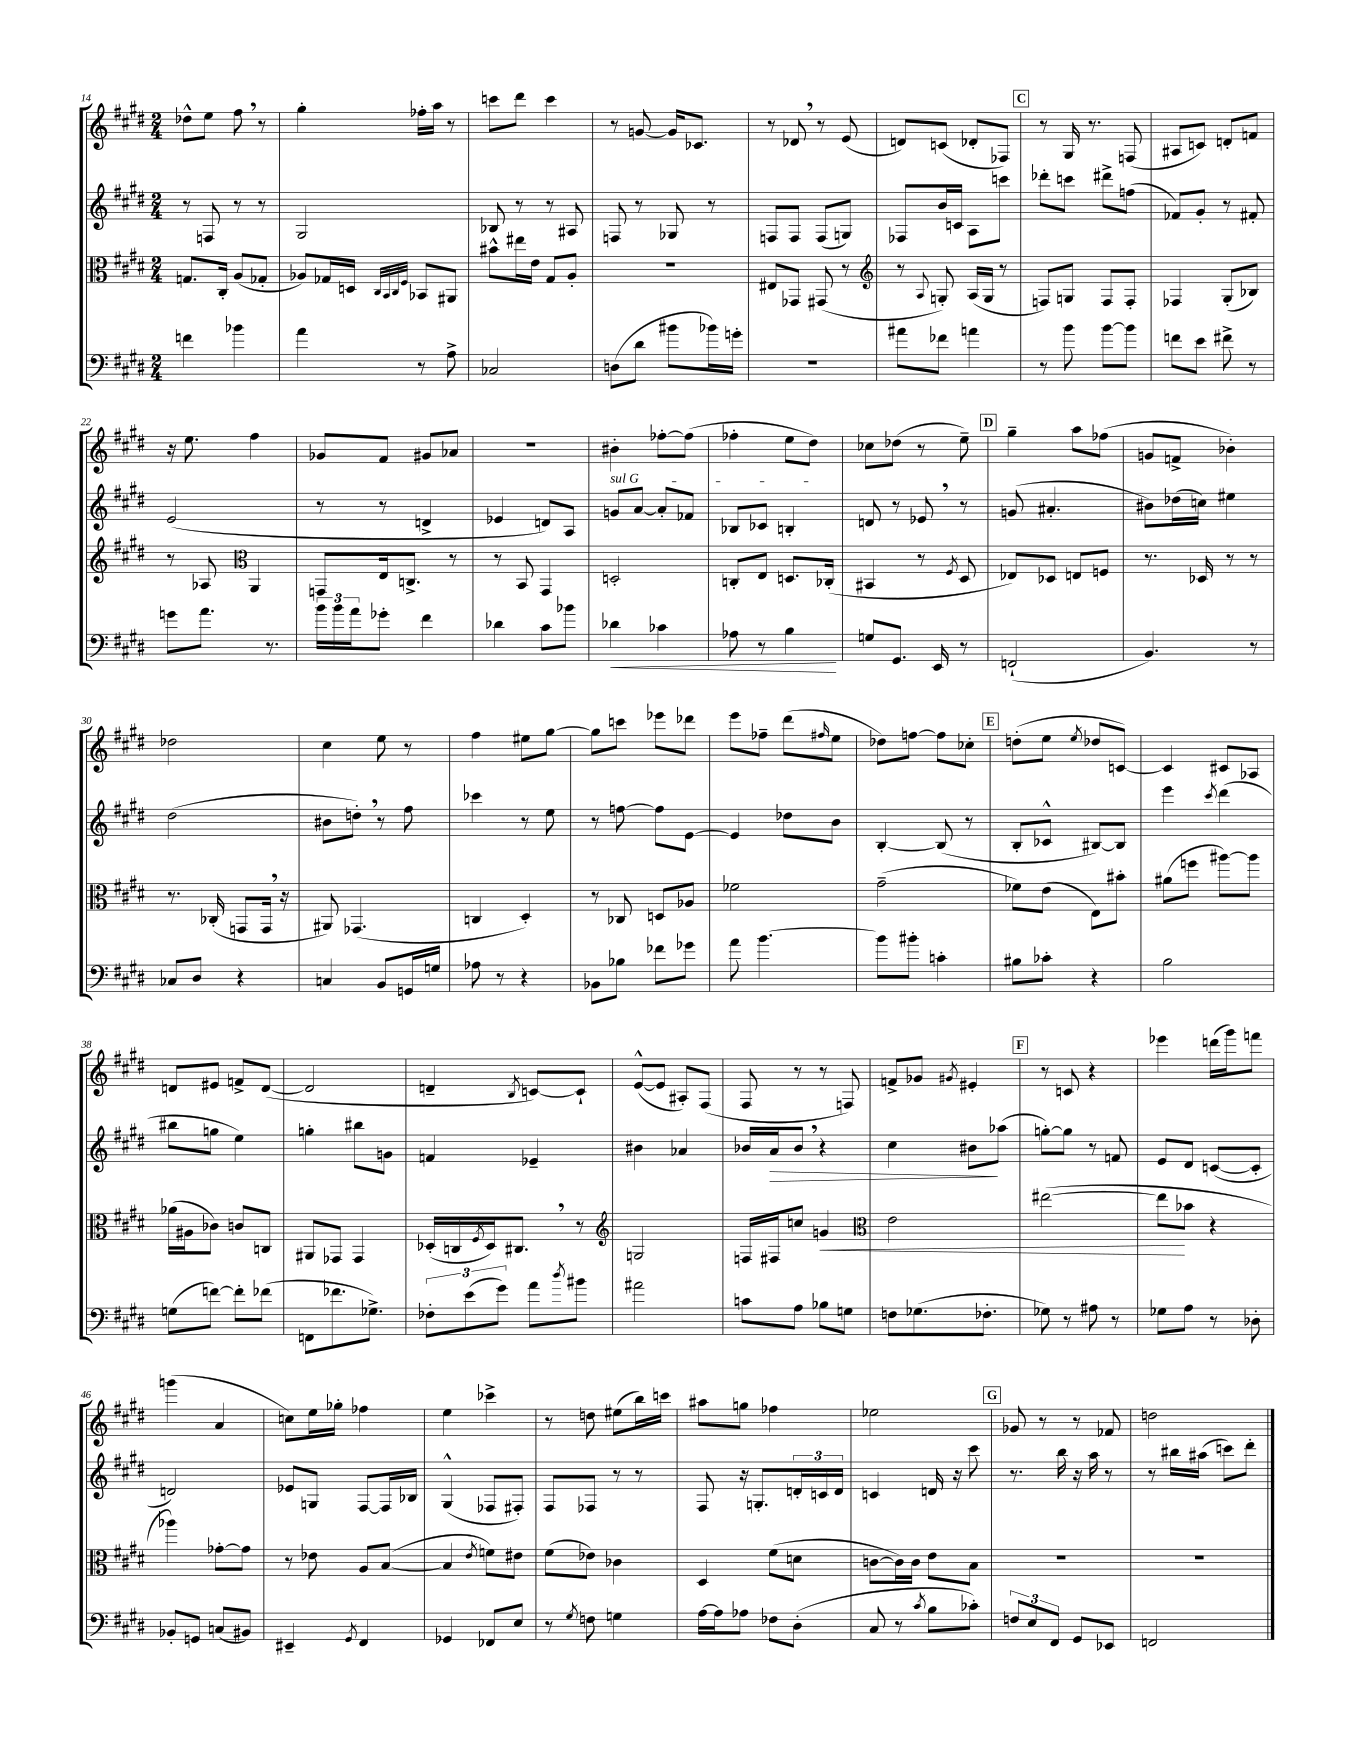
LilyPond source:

<<
\new StaffGroup <<
\new Staff = "s0" {
    \clef treble \key e \major \numericTimeSignature \time 2/4
    des''8-^ e''8 fis''8 \breathe r8 |
    gis''4-. fes''16-. a''16 r8 |
    c'''8 dis'''8 c'''4 |
    r8 g'8~ g'16 ces'8. |
    r8 des'8 \breathe r8 e'8( |
    d'8) c'8( des'8-. fes8) |
    \mark \markup { \box "C" } r8 gis16 r8. f8( |
    ais8 c'8) d'8-. f'8 |
    r16 e''8. fis''4 |
    ges'8 fis'8 gis'8 aes'8 |
    R2 |
    bis'4-. fes''8~-. fes''8( |
    fes''4-. e''8 dis''8) |
    ces''8 des''8( r8 e''8--) |
    \mark \markup { \box "D" } gis''4-- a''8 fes''8( |
    g'8 f'8-> bes'4-.) |
    des''2 |
    cis''4 e''8 r8 |
    fis''4 eis''8 gis''8~ |
    gis''8 c'''8 ees'''8 des'''8 |
    e'''8 fes''8-- dis'''8( \grace { fis''16 } e''8 |
    des''8) f''8~ f''8 ces''8-. |
    \mark \markup { \box "E" } d''8-.( e''8 \acciaccatura { e''8 } des''8 c'8~) |
    c'4 cis'8 aes8 |
    d'8 eis'8 f'8-> d'8~( |
    d'2 |
    d'4-- \acciaccatura { b8 } c'8~) c'8-! |
    e'8~-^( e'8 ais8-.) fis8( |
    fis8 r8 r8 f8) |
    f'8-> ges'8 \acciaccatura { gis'8 } eis'4-. |
    \mark \markup { \box "F" } r8 c'8 r4 |
    ees'''4 d'''16( gis'''16) f'''8 |
    g'''4( a'4 |
    c''8) e''16 ges''16-. fes''4 |
    e''4 ces'''4-> |
    r8 d''8 eis''8( b''16) c'''16 |
    ais''8 g''8 fes''4 |
    ees''2 |
    \mark \markup { \box "G" } ges'8 r8 r8 fes'8 |
    d''2 \bar "|." |
}
\new Staff = "s1" {
    \clef treble \key e \major \numericTimeSignature \time 2/4
    r8 f8 r8 r8 |
    gis2 |
    bes8 r8 r8 ais8 |
    f8 r8 ges8 r8 |
    f8 f8 f8( g8) |
    fes8 b'16 c'16 a8 c'''8 |
    \mark \markup { \box "C" } des'''8-. c'''8 dis'''8-> f''8( |
    fes'8) gis'8-. r8 fis'8-. |
    e'2( |
    r8 r8 d'4-> |
    ees'4 d'8) a8 |
    \once \override TextSpanner.bound-details.left.text = \markup { \italic "sul G" } g'8\startTextSpan a'8~ a'8-. fes'8 |
    bes8 ces'8 b4-.\stopTextSpan |
    d'8 r8 ees'8 \breathe r8 |
    \mark \markup { \box "D" } g'8( ais'4.-. |
    bis'8) des''16( c''16) eis''4 |
    dis''2( |
    bis'8 d''8-.) \breathe r8 fis''8 |
    ces'''4 r8 e''8 |
    r8 f''8~ f''8 e'8~ |
    e'4 des''8 b'8 |
    b4~-. b8( r8 |
    \mark \markup { \box "E" } b8-. ces'8-^ bis8~) bis8 |
    e'''4 \acciaccatura { cis'''8 } dis'''4( |
    bis''8 g''8 e''4) |
    g''4-. bis''8 g'8 |
    f'4 ees'4-- |
    bis'4 aes'4 |
    bes'16 a'16\> bes'8 \breathe r4 |
    cis''4 bis'8\! aes''8( |
    \mark \markup { \box "F" } g''8~-.) g''8 r8 f'8 |
    e'8 dis'8 c'8~( c'8-. |
    d'2) |
    ees'8 g8 fis8~ fis16 bes16 |
    gis4-^( fes8 fis8-.) |
    fis8 fes8 r8 r8 |
    fis8 r16 g8.-. \tuplet 3/2 { d'16-. c'16 d'16 } |
    c'4 d'16 r16 cis'''8 |
    \mark \markup { \box "G" } r8. b''16 r16 a''16 r8 |
    r8 bis''16 ais''16( c'''8) dis'''8-. \bar "|." |
}
\new Staff = "s2" {
    \clef alto \key e \major \numericTimeSignature \time 2/4
    g8. cis16-. a8( ges8-. |
    aes8) ges16 d16 \grace { cis32 b,32 cis32 fis32 } bes,8 ais,8 |
    bis'8-^ eis''16 e'16 gis8 a8-. |
    R2 |
    eis8 ges,8 gis,8( r8 |
    \clef treble r8 \appoggiatura { a8 } g8-.) a16( g16 r8 |
    \mark \markup { \box "C" } f8) g8 f8 f8-. |
    fes4 gis8-.( bes8) |
    r8 aes8 \clef alto a,4 |
    g,8 e16 c8.-> r8 |
    r8 b,8 gis,4 |
    d2-. |
    c8-. e8 d8. ces16-.( |
    bis,4 r8 \acciaccatura { fis8 } dis8 |
    \mark \markup { \box "D" } ees8) des8 e8 f8 |
    r8. des16 r8 r8 |
    r8. ces16-.( g,8 g,16 \breathe r16 |
    ais,8) ges,4.( |
    c4 dis4-.) |
    r8 ces8 d8 aes8 |
    fes'2 |
    gis'2--( |
    \mark \markup { \box "E" } fes'8) e'8( e8) bis'8-. |
    ais'8( f''8 ais''8~) ais''8 |
    aes'16( ais16 ces'8) c'8 c8 |
    ais,8 ges,8 ges,4 |
    des16-.( c16 \acciaccatura { fis8 } des16) cis8. \breathe r8 |
    \clef treble g2 |
    f16 fis16 c''8 g'4\< |
    \clef alto e'2 |
    \mark \markup { \box "F" } eis''2~( |
    eis''8\! bes'8 r4 |
    aes''4) ges'8~-. ges'8 |
    r8 ees'8 a8 b8~( |
    b4 \acciaccatura { e'8 } f'8) eis'8 |
    fis'8( ees'8) ces'4 |
    dis4 fis'8( d'8 |
    c'8~ c'16) c'16 e'8 b8 |
    \mark \markup { \box "G" } R2 |
    R2 \bar "|." |
}
\new Staff = "s3" {
    \clef bass \key e \major \numericTimeSignature \time 2/4
    f'4 bes'4 |
    a'4 r8 a8-> |
    ces2 |
    d8( dis'8 bis'8 bes'16) g'16-. |
    r2 |
    ais'8 fes'8 a'4 |
    \mark \markup { \box "C" } r8 b'8 b'8~ b'8 |
    f'8 e'8 fis'8-> r8 |
    g'8 a'8. r8. |
    \tuplet 3/2 { b'16 b'16 a'16 } ges'8-. fis'4 |
    des'4 cis'8 bes'8 |
    des'4\< ces'4 |
    aes8 r8 b4\! |
    g8 gis,8. e,16 r8 |
    \mark \markup { \box "D" } f,2-!( |
    b,4.) r8 |
    ces8 dis8 r4 |
    c4 b,8 g,16 g16 |
    aes8 r8 r4 |
    bes,8 bes8 fes'8 ges'8 |
    a'8 b'4.~ |
    b'8 bis'8-. c'4-. |
    \mark \markup { \box "E" } bis8 ces'8-. r4 |
    b2 |
    g8( f'8~) f'8-. fes'8( |
    f,8 fes'8. ges8.->) |
    \tuplet 3/2 { fes8-. e'8( gis'8) } a'8 \acciaccatura { dis''8 } bis'8 |
    ais'2 |
    c'8 a8 bes8 g8 |
    f8 ges8.( fes8.-. |
    \mark \markup { \box "F" } ges8) r8 ais8 r8 |
    ges8 a8 r8 des8-. |
    bes,8-. g,8 c8( bis,8) |
    eis,4-- \acciaccatura { gis,8 } fis,4 |
    ges,4 fes,8 e8 |
    r8 \acciaccatura { gis8 } f8 g4 |
    a16~ a16 aes8 fes8 dis8-.( |
    cis8 r8 \acciaccatura { cis'8 } b8 ces'8-.) |
    \mark \markup { \box "G" } \tuplet 3/2 { f8 e8 fis,8 } gis,8 ees,8 |
    f,2 \bar "|." |
}
>>
>>
\layout { \context { \Score currentBarNumber = #14 } }
